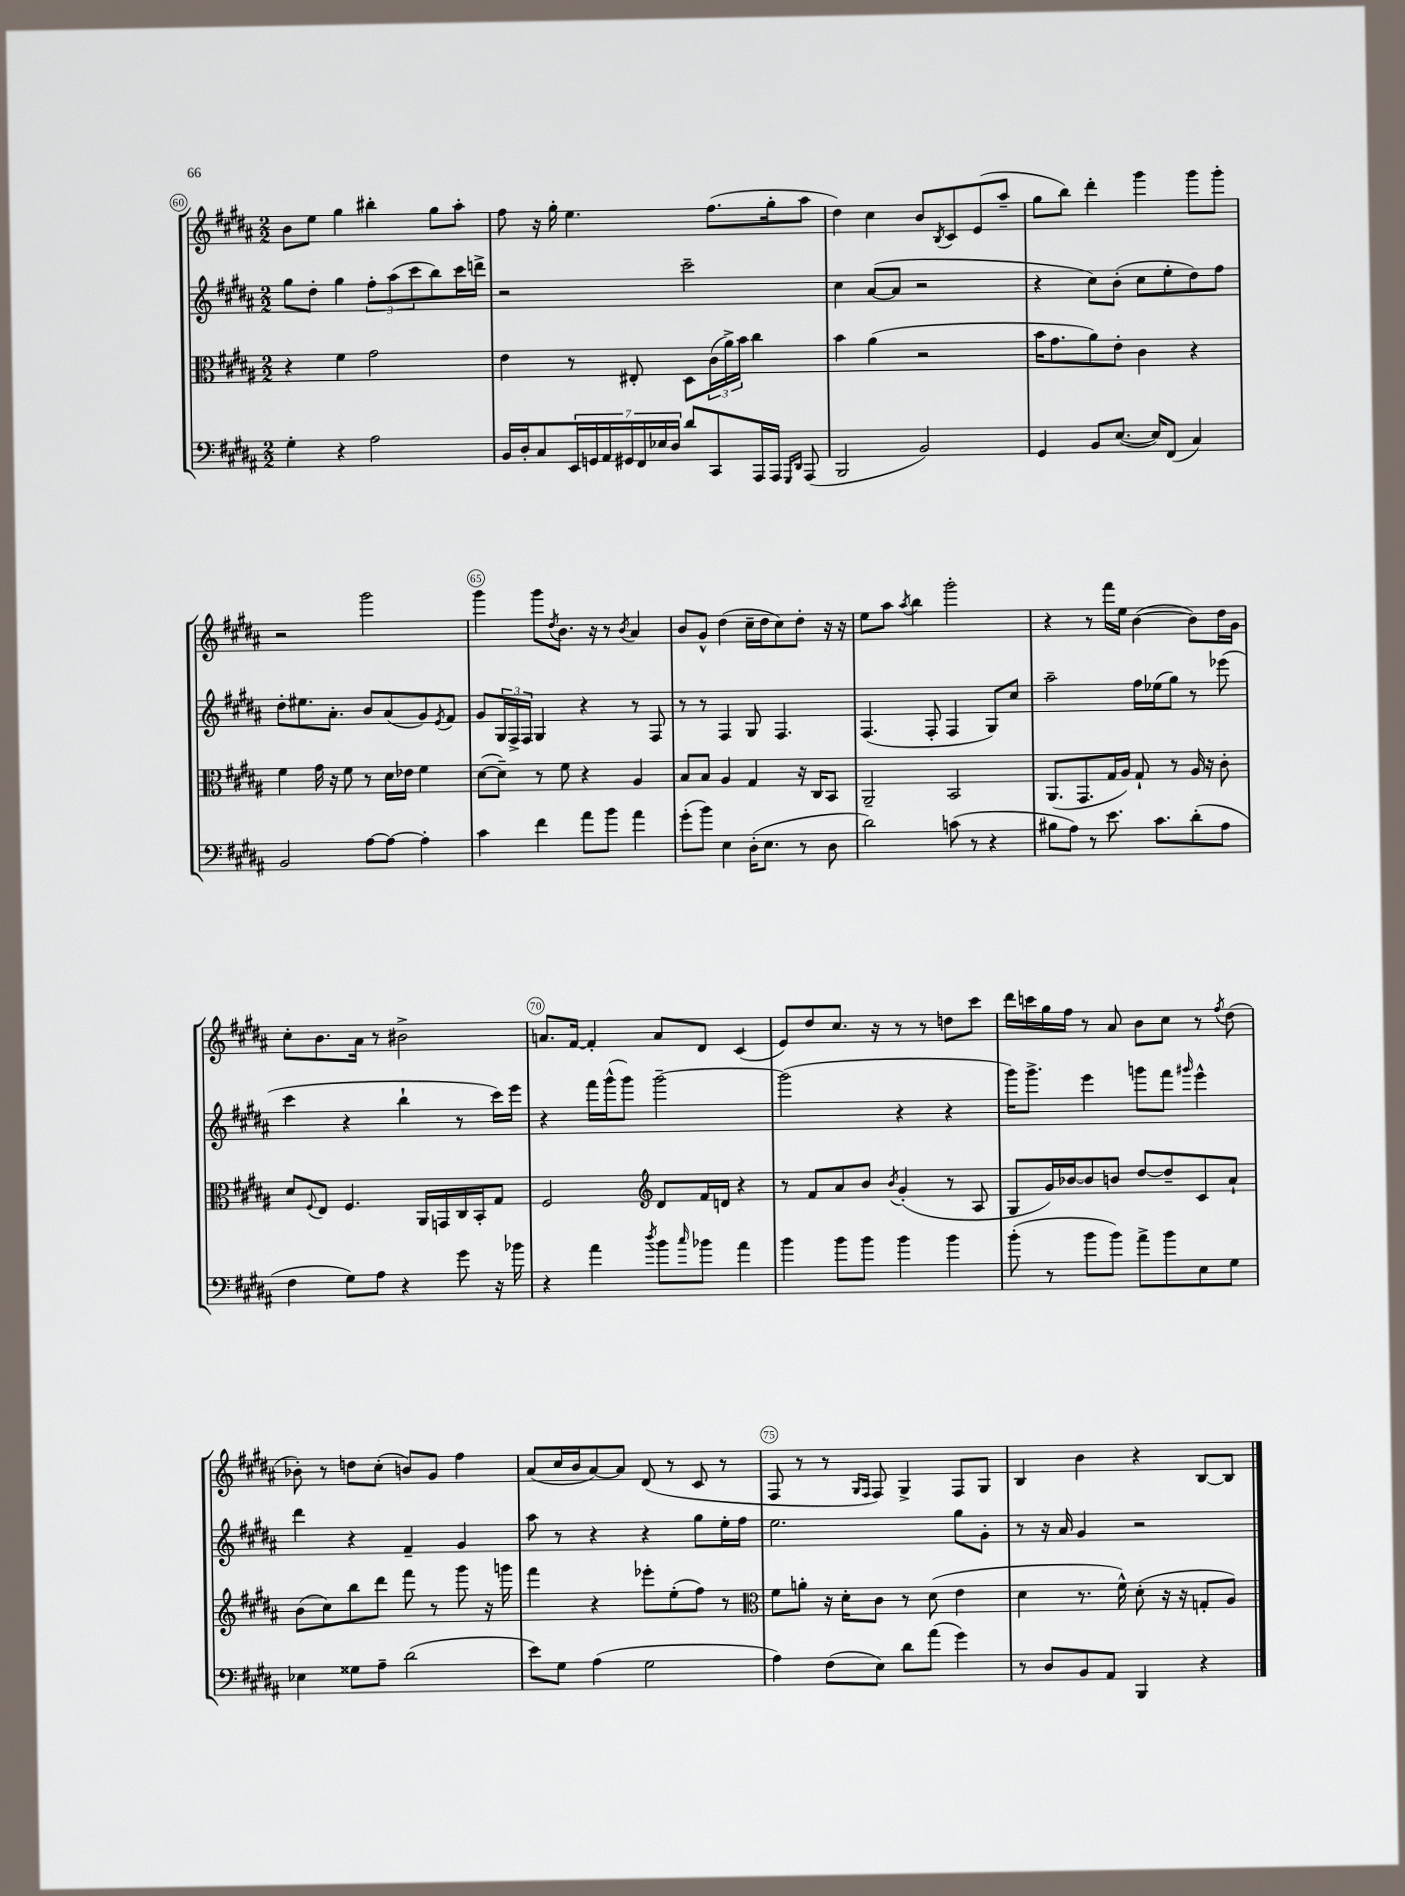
<<
\new StaffGroup <<
\new Staff = "s0" {
    \clef treble \key b \major \numericTimeSignature \time 2/2
    b'8 e''8 gis''4 bis''4-. gis''8 ais''8-. |
    fis''8 r16 gis''16-. e''4. fis''8.( gis''16-. ais''8 |
    dis''4) cis''4 b'8 \acciaccatura { b8 } cis'8 e'8( ais''8-- |
    gis''8 b''8) dis'''4-. gis'''4 gis'''8 gis'''8-. |
    r2 gis'''2 |
    gis'''4 gis'''8 \acciaccatura { dis''8 } b'8. r16 r8 \acciaccatura { b'8 } ais'4 |
    b'8 gis'8-^ dis''4( cis''16-- dis''16 cis''8) dis''8-. r16 r16 |
    e''8 ais''8 \acciaccatura { ais''8 } b''4 gis'''2-. |
    r4 r8 fis'''16 e''16 b'4~( b'8) dis''16 gis'16 |
    cis''8-. b'8. ais'16 r8 bis'2-> |
    a'8. fis'16~ fis'4-. a'8 dis'8 cis'4( |
    e'8) dis''8 cis''8. r16 r8 r8 d''8 cis'''8 |
    dis'''16 c'''16 gis''16 fis''16 r8 ais'8 b'8 cis''8 r8 \acciaccatura { fis''8 } dis''8( |
    bes'8-.) r8 d''8 cis''8-.( b'8) gis'8 fis''4 |
    ais'8( cis''16 b'16 ais'8~) ais'8 dis'8( r8 cis'8 r8 |
    fis8 r8 r8 \grace { gis16 fis16 } fis8) gis4-> fis8 gis8 |
    b4 b'4 r4 b8~ b8 \bar "|." |
}
\new Staff = "s1" {
    \clef treble \key b \major \numericTimeSignature \time 2/2
    gis''8 dis''8-. gis''4 \tuplet 3/2 { fis''8-. ais''8( cis'''8 } b''8) cis'''16 d'''16-> |
    r2 cis'''2-- |
    cis''4 ais'8~( ais'8 r2 |
    r4 cis''8) b'8-.( cis''8 e''8-. dis''8) fis''8 |
    dis''8-. eis''8. ais'8.-. b'8 ais'8( gis'8) \acciaccatura { e'8 } fis'8 |
    gis'8 \tuplet 3/2 { gis16 fis16-> fis16 } gis4 r4 r8 fis8 |
    r8 r8 fis4 gis8 fis4. |
    fis4.( fis8-. fis4 gis8) cis''8 |
    ais''2-- fis''16 ees''16( gis''8) r8 ees'''8( |
    cis'''4 r4 b''4-! r8 cis'''16) e'''16 |
    r4 fis'''16 gis'''16-^( gis'''8) gis'''2~-- |
    gis'''2( r4 r4 |
    gis'''16) gis'''8.-> e'''4 g'''8 fis'''8 \grace { gis'''16 } e'''4-^ |
    dis'''4 r4 fis'4-- gis'4 |
    ais''8 r8 r4 r4 gis''8 e''16-. fis''16 |
    e''2. gis''8 gis'8-. |
    r8 r16 ais'16 gis'4 r2 \bar "|." |
}
\new Staff = "s2" {
    \clef alto \key b \major \numericTimeSignature \time 2/2
    r4 fis'4 gis'2 |
    e'4 r8 eis8-. dis8 \tuplet 3/2 { cis'16( ais'16->) b'16 } cis''4 |
    b'4 ais'4( r2 |
    b'16 gis'8. ais'8) e'8-. cis'4 r4 |
    fis'4 gis'16 r16 fis'8 r8 dis'16 ees'16 fis'4 |
    dis'8~( dis'8--) r8 fis'8 r4 ais4 |
    b8 b8 ais4 gis4 r16 cis16 b,8 |
    ais,2-- b,2 |
    ais,8.( gis,8. gis16 ais16) gis8-! r8 ais16 r16 cis'8-. |
    dis'8 \appoggiatura { fis8 } e8 fis4. ais,16 g,16 cis16 b,16-. gis8 |
    fis2 \clef treble dis'8 fis'16 d'16 r4 |
    r8 fis'8 ais'8 b'8 \acciaccatura { b'8 } gis'4-.( r8 ais8 |
    gis8 gis'16) bes'16~ bes'8 b'8 dis''8~ dis''8-- cis'8 ais'8-! |
    b'8( cis''8) b''8 dis'''8 fis'''8 r8 gis'''8 r16 g'''16 |
    fis'''4 r4 ees'''8-. e''8-.( fis''8) r8 |
    \clef alto fis'8 a'8-. r16 dis'16-. cis'8 r8 dis'8( e'4 |
    dis'4 r8. fis'16-^) dis'8-.( r16 r16 g8-. ais8) \bar "|." |
}
\new Staff = "s3" {
    \clef bass \key b \major \numericTimeSignature \time 2/2
    gis4-. r4 ais2 |
    b,16 dis16-. cis8 \tuplet 7/4 { e,16 g,16 ais,16 gis,16 fis,16 ees16 dis16 } dis'8 cis,8 ais,,16 ais,,16 \grace { gis,,16 dis,16 } ais,,8( |
    b,,2 b,2) |
    gis,4 b,8 e8.~( e16) fis,8( cis4) |
    b,2 ais8~ ais8~ ais4-. |
    cis'4 fis'4 ais'8 b'8 ais'4 |
    gis'8-.( b'8) e4 dis16-.( e8. r8 dis8 |
    dis'2) c'8( r8 r4 |
    bis8 ais8) r8 e'8. cis'8. dis'8-.( ais8 |
    fis4 gis8) ais8 r4 gis'8 r16 bes'16 |
    r4 ais'4 \acciaccatura { dis''8 } b'8 \grace { cis''16 } bes'8 ais'4 |
    b'4 b'8 b'8 b'4 b'4 |
    b'8-.( r8 b'8 b'8) ais'8-> b'8 e8 gis8 |
    ees4 gisis8 ais8-- dis'2( |
    e'8) gis8 ais4( gis2 |
    ais4) fis8( e8) dis'8 ais'8( gis'4) |
    r8 dis8 b,8 ais,8 b,,4 r4 \bar "|." |
}
>>
>>
\layout { \context { \Score currentBarNumber = #60 \override BarNumber.break-visibility = ##(#f #t #t) barNumberVisibility = #(every-nth-bar-number-visible 5) \override BarNumber.stencil = #(make-stencil-circler 0.1 0.3 ly:text-interface::print) } }
